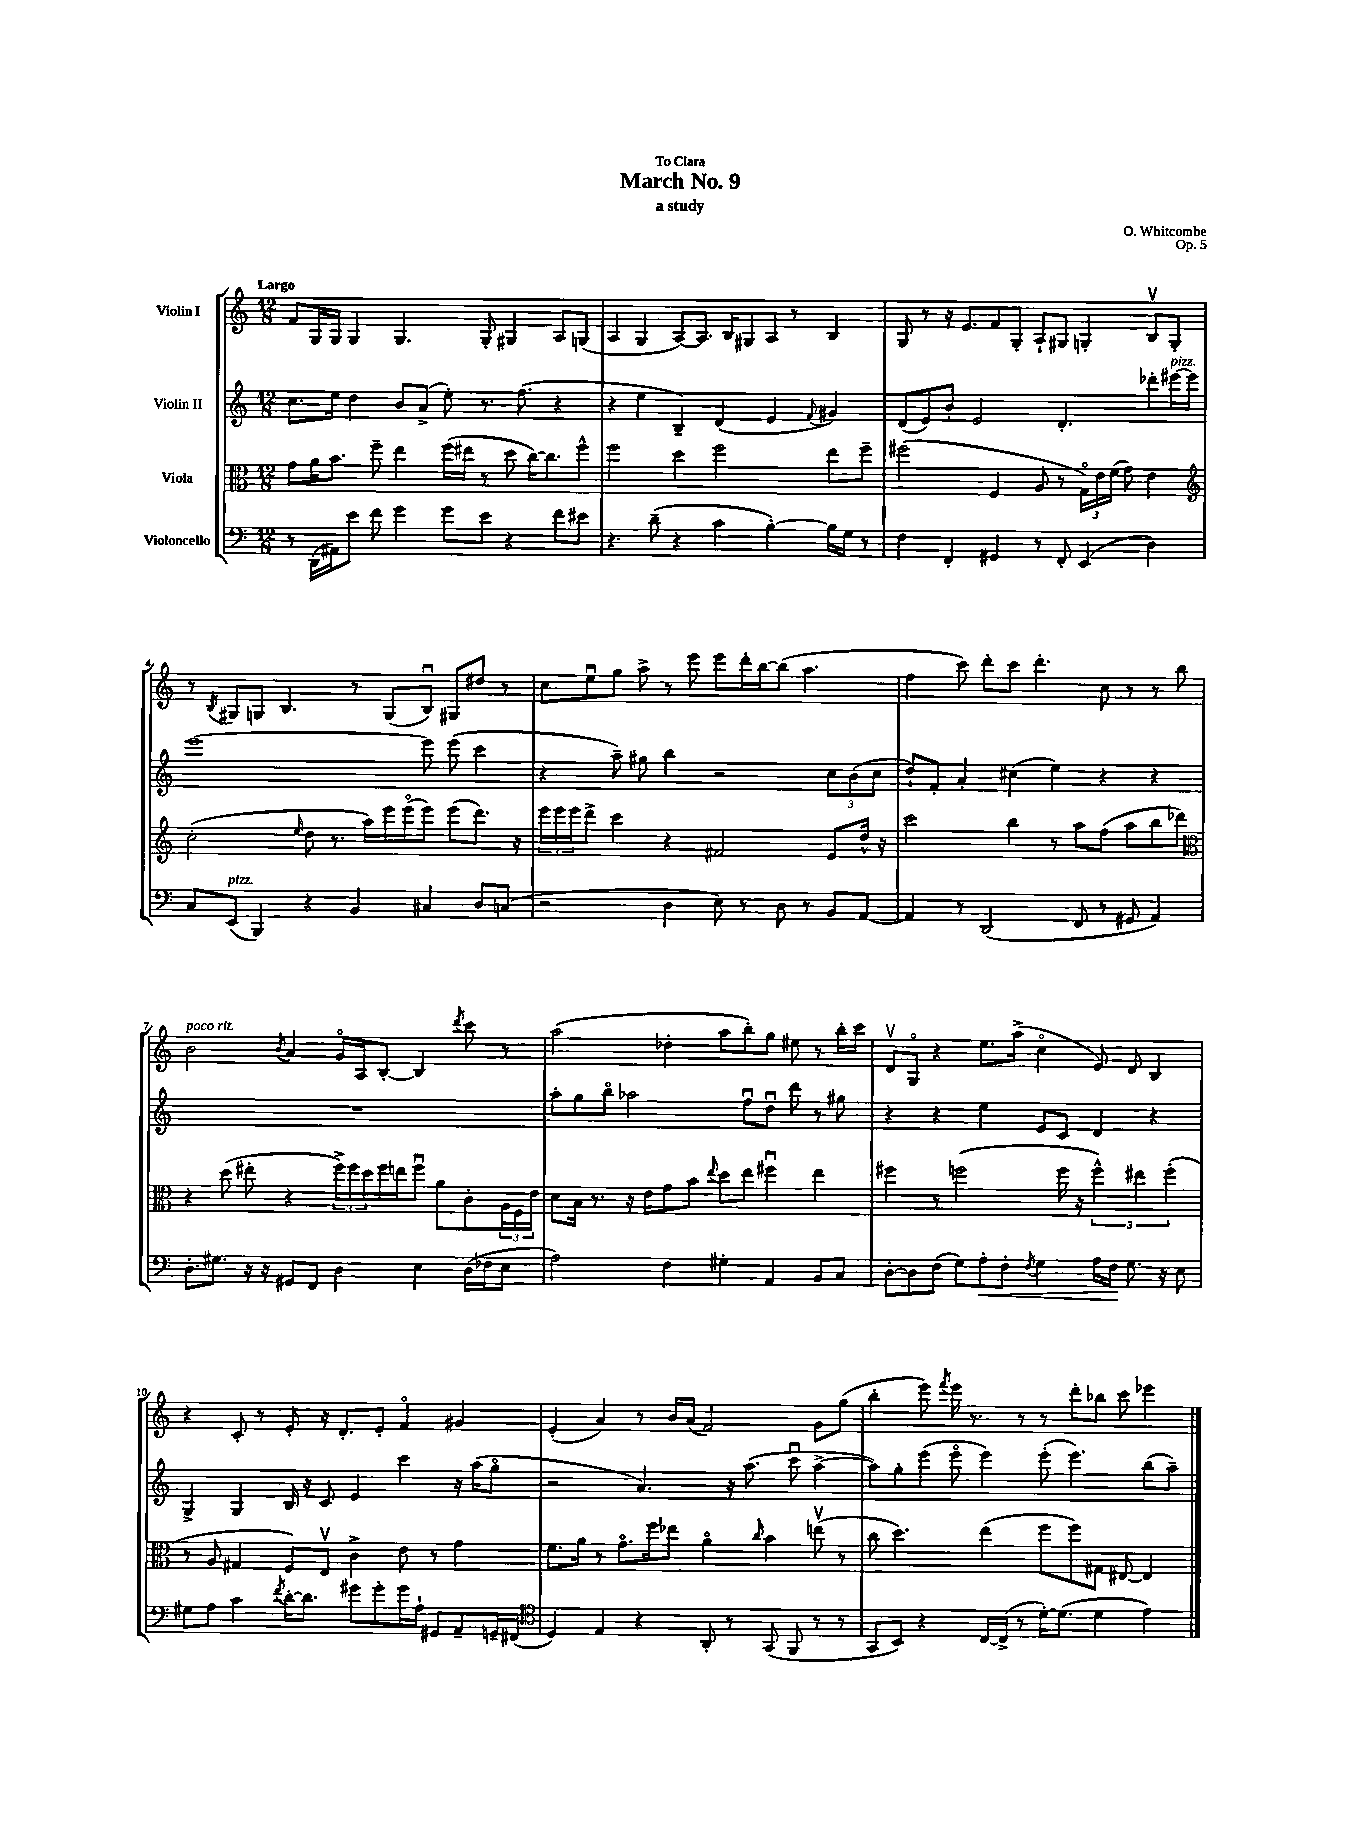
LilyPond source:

\header { title = "March No. 9" composer = "O. Whitcombe" subtitle = "a study" dedication = "To Clara" opus = "Op. 5" }
<<
\new StaffGroup <<
\new Staff = "s0" \with { instrumentName = "Violin I" } {
    \clef treble \key c \major \numericTimeSignature \time 12/8 \tempo "Largo"
    f'8 g16 g16 g4 g4. g8-. gis4 a8 g8( |
    a4 g4 a8~) a8. b16 gis8 a8 r8 b4 |
    g8 r8 r16 e'8. f'8 g8-. a8-! gis8 g4-. b8\upbow g8-. |
    r8 \acciaccatura { b8 } gis8 g8 b4. r8 g8( b8\downbow) gis8 dis''8 r8 |
    c''8 e''8\downbow g''8 a''8-> r8 e'''8 e'''8 d'''16-. b''16~ b''8( a''4. |
    f''4 c'''8) d'''8-. c'''8 d'''4.-. c''8 r8 r8 b''8 |
    b'2^\markup { \italic "poco rit." } \acciaccatura { b'8 } a'4 g'16\flageolet a16 b8~-. b4 \acciaccatura { d'''8 } c'''8 r8 |
    a''2( des''4-. a''8 b''8-.) g''8 eis''8 r8 b''16-. c'''16 |
    d'8\upbow g8\flageolet r4 e''8. a''16->( c''4\flageolet e'8) d'8 b4 |
    r4 c'8-. r8 e'8-. r16 d'8.-. e'8-. f'4\flageolet gis'4 |
    e'4-.( a'4) r8 b'16 a'16( f'2) g'8 g''8( |
    b''4-. e'''8) \acciaccatura { f'''8 } e'''16 r8. r8 r8 d'''8-. bes''8 c'''8 ees'''4 \bar "|." |
}
\new Staff = "s1" \with { instrumentName = "Violin II" } {
    \clef treble \key c \major \numericTimeSignature \time 12/8
    c''8. e''16 d''4 b'8 a'8->( e''8-.) r8. f''8.( r4 |
    r4 e''4 b4--) d'4( e'4 \appoggiatura { f'8 } gis'4) |
    d'8( e'8) b'8-. e'2 d'4.-. des'''8-. eis'''16~^\markup { \italic "pizz." } eis'''16 |
    e'''1~ e'''8 e'''8( c'''4 |
    r4 a''8--) gis''8 b''4 r2 \tuplet 3/2 { c''8 b'8( c''8 } |
    d''8-!) f'8-. a'4-. cis''4( e''4) r4 r4 |
    R1. |
    a''8-. g''8 b''8\flageolet aes''2 f''8\downbow d''8\downbow d'''8 r8 gis''8 |
    r4 r4 e''4 e'8 c'8 d'4 r4 |
    g4-> g4 b16 r16 c'8 e'4 c'''4 r16 a''16( g''8\flageolet |
    r2 a'4.) r16 a''8.( c'''8\downbow a''4~-> |
    a''8) g''8-. e'''8( e'''8\flageolet e'''4) e'''8-.( e'''4.) b''8( a''8--) \bar "|." |
}
\new Staff = "s2" \with { instrumentName = "Viola" } {
    \clef alto \key c \major \numericTimeSignature \time 12/8
    g'8 a'16 b'8. f''8-- e''4 f''16( eis''16 r8 d''8 c''16~) c''8. f''8-^ |
    f''2 d''4 f''2 e''8 f''8-- |
    fis''2( f4 a8 r8 \tuplet 3/2 { g16\flageolet) e'16 f'16( } g'8) e'4 |
    \clef treble c''2-.( \grace { e''16 } d''8 r8. a''16) e'''16 e'''16\flageolet( e'''8) e'''8( d'''8.) r16 |
    \tuplet 3/2 { e'''16 e'''16 e'''16 } d'''8-> c'''4 r4 fis'2 e'8 d''16-^ r16 |
    c'''2 b''4 r8 a''8 f''8( a''8 b''8 des'''8) |
    \clef alto r4 d''8( eis''8-. r4 \tuplet 3/2 { f''16->) f''16 d''16 } f''16 e''16 f''8\downbow a'8 c'8-. \tuplet 3/2 { a16 f16 e'16 } |
    d'8 b16 r8. r16 e'16 g'8 b'8 \appoggiatura { e''8 } d''8 e''8 fis''4\downbow e''4 |
    fis''4 r8 f''2( f''16 r16 \tuplet 3/2 { f''4-^) eis''4 f''4-.( } |
    r8 a8 gis4 f8) e8\upbow c'4-> e'8 r8 g'4 |
    f'8. a'16 r8 g'8.\flageolet f''16 ees''8 a'4\flageolet \grace { c''16 } b'4 e''8\upbow( r8 |
    c''8 d''4.) e''4( f''8 f''8) gis8 eis8~ eis4 \bar "|." |
}
\new Staff = "s3" \with { instrumentName = "Violoncello" } {
    \clef bass \key c \major \numericTimeSignature \time 12/8
    r8 d,16( ais,16) e'8 f'8 g'4 g'8 e'8 r4 f'8 eis'8 |
    r4. d'8--( r4 c'4 b4~-.) b16 g16 r8 |
    f4 f,4-. gis,4 r8 f,8-. e,4( d4) |
    c8 e,8^\markup { \italic "pizz." }( b,,4) r4 b,4 cis4 d8 c8( |
    r2 d4 e8) r8 d8 r8 b,8 a,8~ |
    a,4 r8 d,2( f,8 r8 gis,8 a,4) |
    d8.-. gis8. r16 r16 gis,8 f,8 d4 e4 d16( fes16 e8 |
    a2) f4 gis4-. a,4 b,8 c8 |
    d8~-. d8 f8( g8) a8-.\< f8-. \acciaccatura { f8 } g4 a16 f16\! g8. r16 e8 |
    gis8 a8 c'4 \acciaccatura { f'8 } d'16~-. d'8. gis'8 gis'8-. gis'16 a16-! gis,8 a,8-- g,16-- fis,16( |
    \clef tenor d4) e4 r4 a,8-. r8 g,8( f,8 r8 r8 |
    g,8 b,8) r4 c16~ c16->( r8 d'16~-.) d'8.( d'4 e'4) \bar "|." |
}
>>
>>
